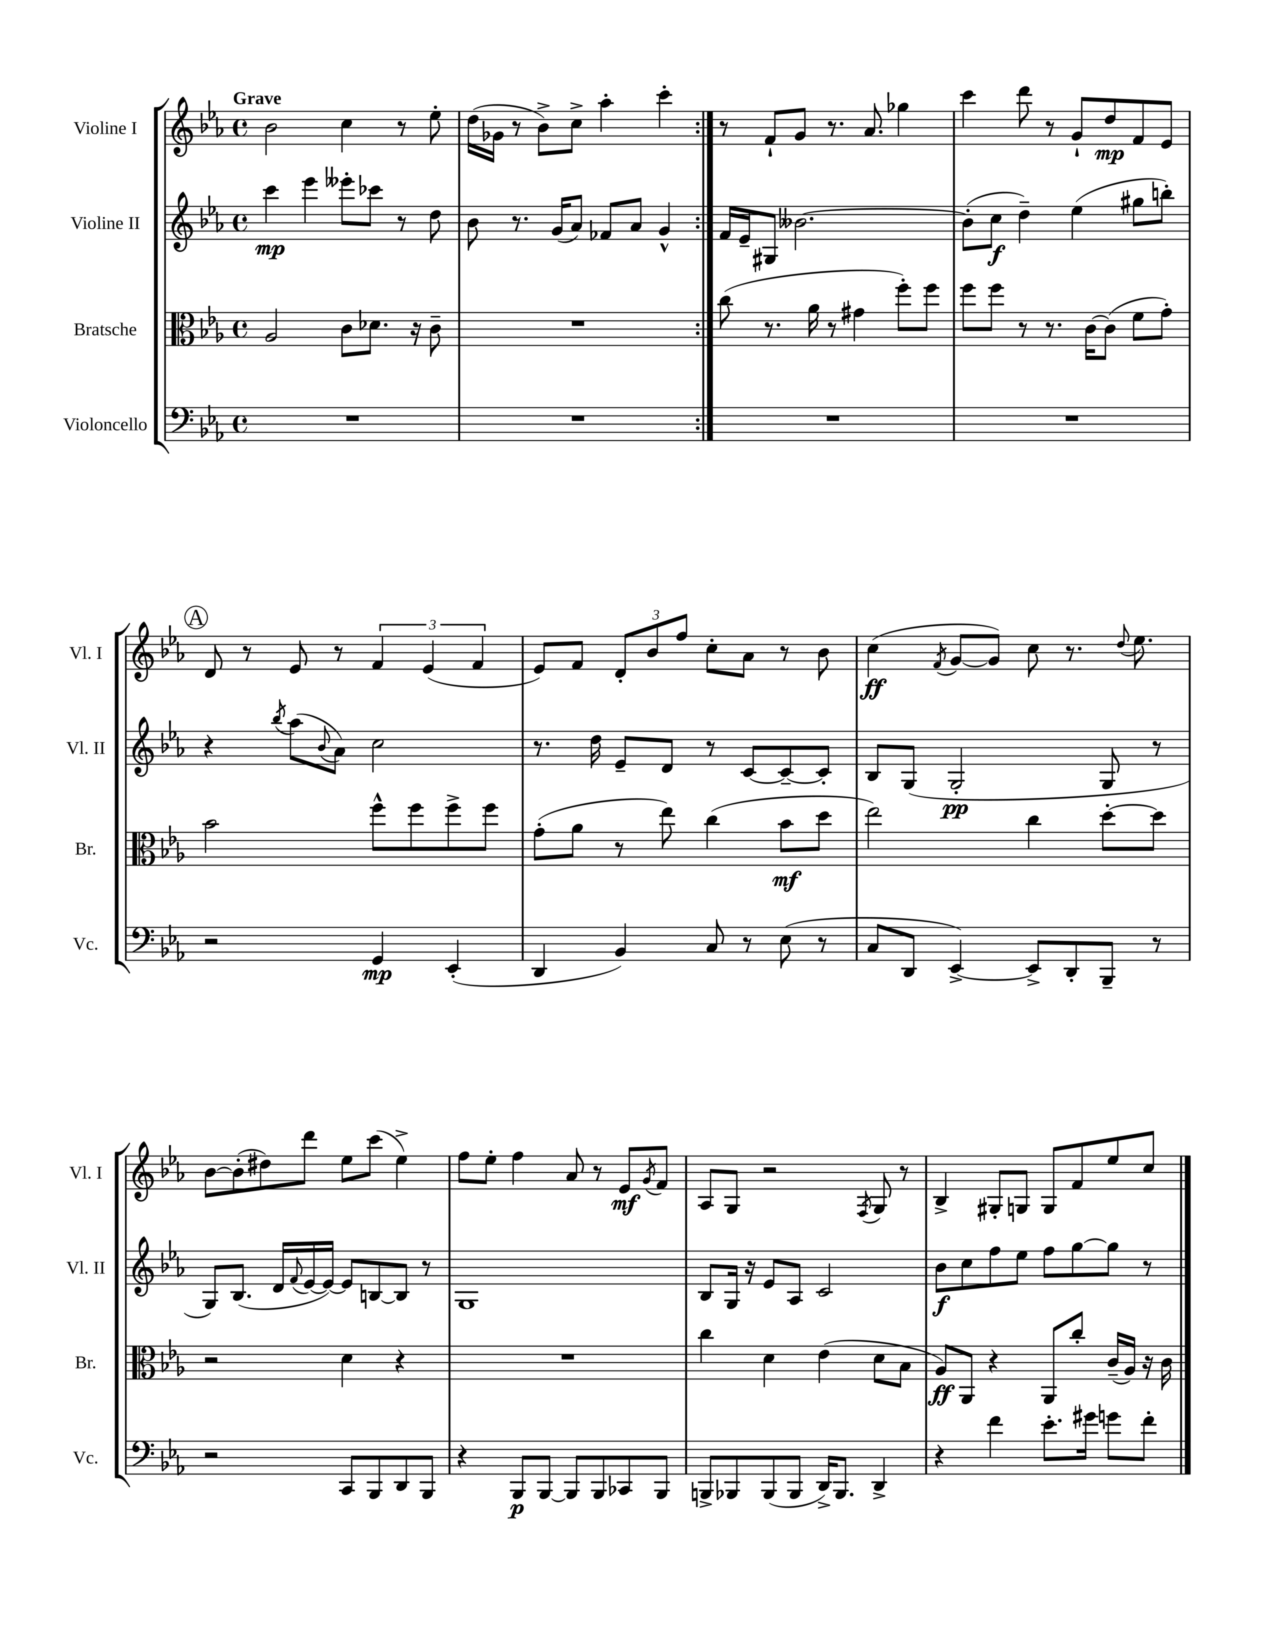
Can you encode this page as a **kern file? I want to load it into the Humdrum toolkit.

**kern	**kern	**kern	**kern
*staff4	*staff3	*staff2	*staff1
*clefF4	*clefC3	*clefG2	*clefG2
*k[b-e-a-]	*k[b-e-a-]	*k[b-e-a-]	*k[b-e-a-]
*M4/4	*M4/4	*M4/4	*M4/4
*met(c)	*met(c)	*met(c)	*met(c)
1r	2A-	4ccc	2b-
.	.	4eee-	.
.	8c	8eee--'	4cc
.	8.d-	8ccc-	.
.	.	8r	8r
.	16r	.	.
.	8c~	8dd	8ee-'
=	=	=	=
1r	1r	8b-	(16dd
.	.	.	16g-
.	.	8.r	8r
.	.	.	8b-^)
.	.	(16g	.
.	.	8a-)	8cc^
.	.	8f-	4aa-'
.	.	8a-	.
.	.	4g^^	4ccc'
=:|!	=:|!	=:|!	=:|!
1r	(8cc	16f	8r
.	.	16e-~	.
.	8.r	8G#	8f`
.	.	[2.b--	8g
.	16a-	.	.
.	8r	.	8.r
.	4g#	.	.
.	.	.	8.a-
.	8ff')	.	4gg-
.	8ff	.	.
=	=	=	=
1r	8ff	(8b--']	4ccc
.	8ff	8cc	.
.	8r	4dd~)	8ddd
.	8.r	.	8r
.	.	(4ee-	8g`
.	[16c	.	.
.	(8c]	.	8dd
.	8f	8gg#	8f
.	8g')	8bb')	8e-
=	=	=	=
2r	2b-	4r	8d
.	.	.	8r
.	.	8qbb-	.
.	.	(8aa-	8e-
.	.	8qqb-	.
.	.	8a-)	8r
4GG	8ff^^	2cc	6f
.	8ff	.	.
.	.	.	(6e-
(4EE-'	8ff^	.	.
.	.	.	6f
.	8ff	.	.
=	=	=	=
4DD	(8g'	8.r	8e-)
.	8a-	.	8f
.	.	16dd	.
4BB-)	8r	8e-~	12d'
.	.	.	12b-
.	8ee-)	8d	.
.	.	.	12ff
8C	(4cc	8r	8cc'
8r	.	[8c	8a-
(8E-	8b-	8c~_	8r
8r	8dd	8c']	8b-
=	=	=	=
8C	2ee-)	8B-	(4cc
8DD	.	(8G	.
.	.	.	8qf
[4EE-^)	.	2G'	[8g
.	.	.	8g])
8EE-^]	4cc	.	8cc
8DD'	.	.	8.r
8BBB-~	[8dd'	8G	.
.	.	.	8qqdd
.	.	.	8.ee-
8r	8dd]	8r	.
=	=	=	=
2r	2r	8G)	[8b-
.	.	(8.B-	(8b-']
.	.	.	8dd#)
.	.	16d	.
.	.	8qqf	.
.	.	[16e-	8ddd
.	.	16e-_)	.
8CC	4d	8e-]	8ee-
8BBB-	.	[8B	(8ccc
8DD	4r	8B]	4ee-^)
8BBB-	.	8r	.
=	=	=	=
4r	1r	1G	8ff
.	.	.	8ee-'
8BBB-	.	.	4ff
[8BBB-	.	.	.
8BBB-]	.	.	8a-
8BBB-	.	.	8r
8CC-	.	.	8e-
.	.	.	8qg
8BBB-	.	.	8f
=	=	=	=
8BBB^	4cc	8B-	8A-
8BBB-	.	16G	8G
.	.	16r	.
(8BBB-	4d	8e-	2r
8BBB-	.	8A-	.
16DD^)	(4e-	2c	.
8.BBB-	.	.	.
.	.	.	8qF
4DD^	8d	.	8G
.	8B-	.	8r
=	=	=	=
4r	8A-)	8b-	4B-^
.	8AA-	8cc	.
4f	4r	8ff	8G#'
.	.	8ee-	8G
8.e-'	8AA-	8ff	8G
.	8cc'	[8gg	8f
16g#	.	.	.
8g	(16c~	8gg]	8ee-
.	16A-)	.	.
8f'	16r	8r	8cc
.	16c	.	.
==	==	==	==
*-	*-	*-	*-
